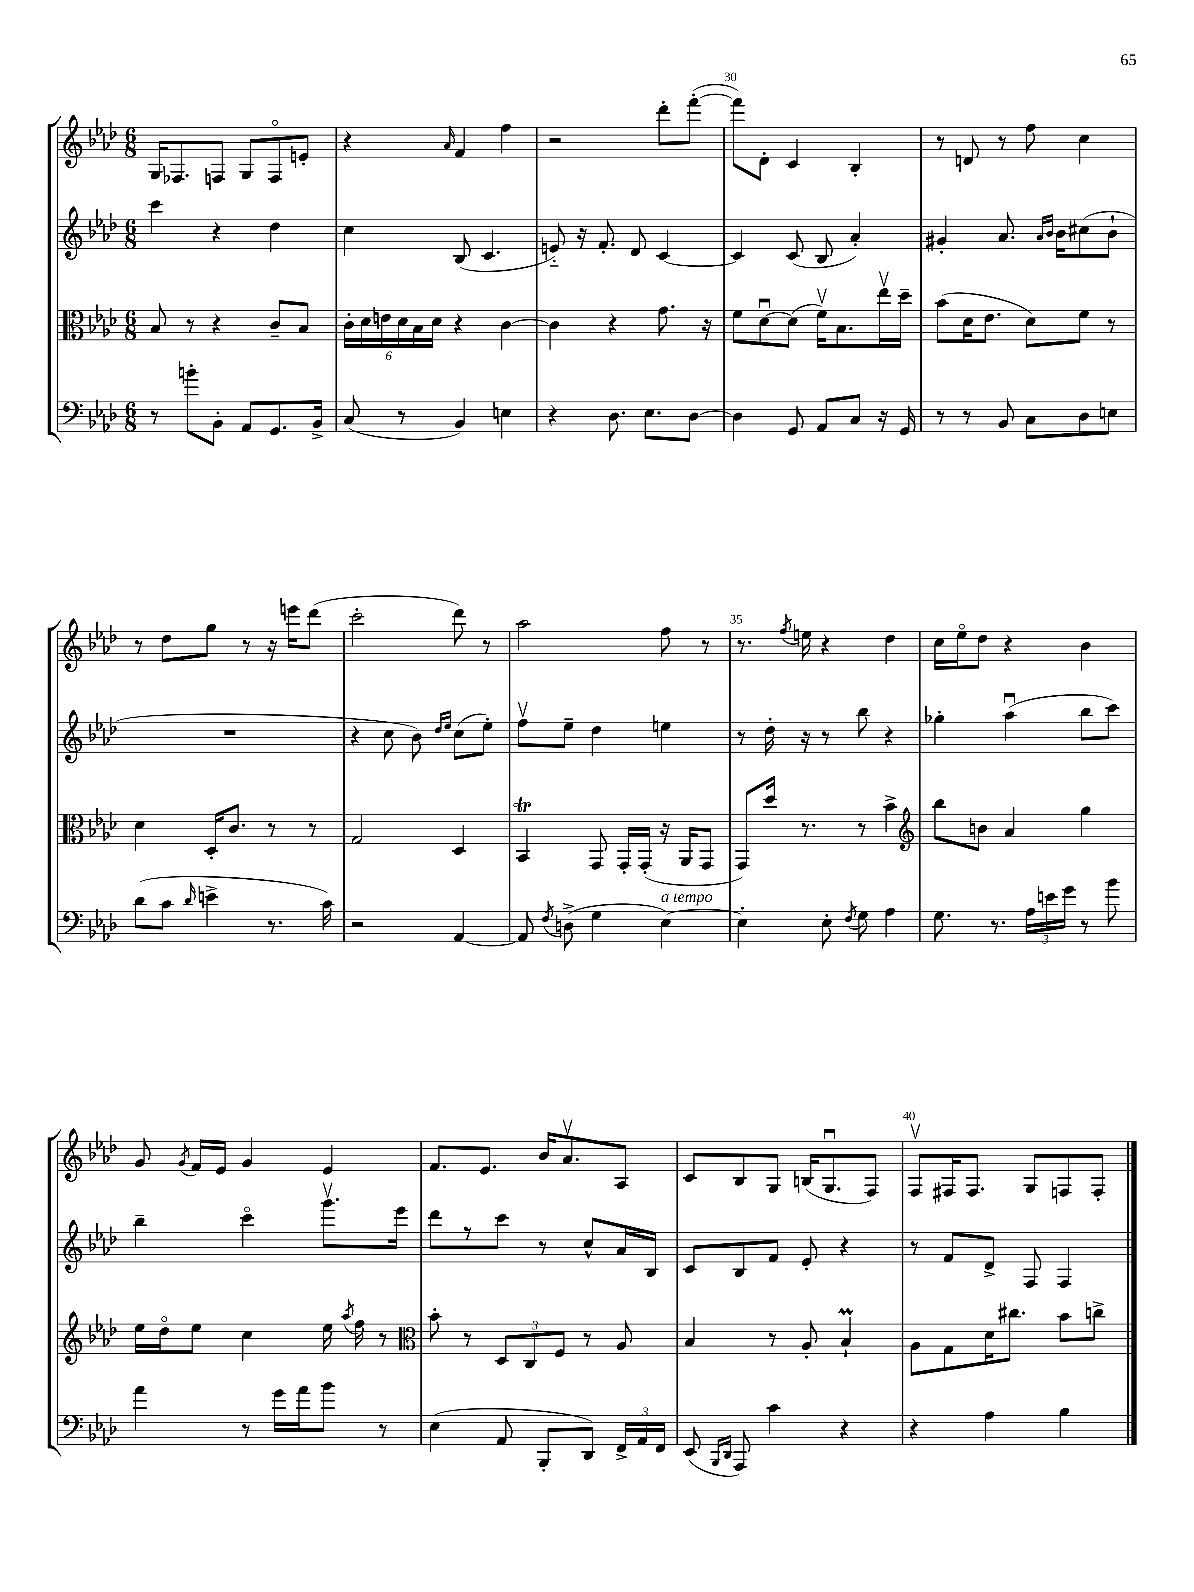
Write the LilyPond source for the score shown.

<<
\new StaffGroup <<
\new Staff = "s0" {
    \clef treble \key aes \major \numericTimeSignature \time 6/8
    \autoBeamOff g16[ fes8. f8] g8[ f8\flageolet e'8]-. |
    r4 \grace { aes'16 } f'4 f''4 |
    r2 des'''8[-. f'''8]~-.( |
    f'''8[) des'8]-. c'4 bes4-. |
    r8 d'8 r8 f''8 c''4 |
    r8 des''8[ g''8] r8 r16 e'''16[ des'''8]( |
    c'''2-. des'''8) r8 |
    aes''2 f''8 r8 |
    r8. \acciaccatura { f''8 } e''16 r4 des''4 |
    c''16[ ees''16\flageolet des''8] r4 bes'4 |
    g'8 \acciaccatura { g'8 } f'16[ ees'16] g'4 ees'4 |
    f'8.[ ees'8.] bes'16[ aes'8.\upbow aes8] |
    c'8[ bes8 g8] b16[( g8.\downbow f8]) |
    f8[\upbow fis16 fis8.] g8[ f8 f8]-. \bar "|." |
}
\new Staff = "s1" {
    \clef treble \key aes \major \numericTimeSignature \time 6/8
    \autoBeamOff c'''4 r4 des''4 |
    c''4 bes8( c'4. |
    e'8-_) r16 f'8.-. des'8 c'4~ |
    c'4 c'8( bes8 aes'4-.) |
    gis'4-. aes'8. \grace { aes'16[ bes'16] } bes'16[ cis''8( bes'8]-! |
    R2. |
    r4 c''8 bes'8) \grace { des''16[ ees''16] } c''8[( ees''8]-.) |
    f''8[\upbow ees''8]-- des''4 e''4 |
    r8 des''16-. r16 r8 bes''8 r4 |
    ges''4-. aes''4\downbow( bes''8[ c'''8]) |
    bes''4-- c'''4\flageolet g'''8.[\upbow ees'''16] |
    des'''8[ r8 c'''8] r8 c''8[-^ aes'16 bes16] |
    c'8[ bes8 f'8] ees'8-. r4 |
    r8 f'8[ des'8]-> f8 f4 \bar "|." |
}
\new Staff = "s2" {
    \clef alto \key aes \major \numericTimeSignature \time 6/8
    \autoBeamOff bes8 r8 r4 c'8[-- bes8] |
    \tuplet 6/4 { c'16[-. des'16 e'16 des'16 bes16 des'16] } r4 c'4~ |
    c'4 r4 g'8. r16 |
    f'8[ des'8~\downbow des'8]( f'16[\upbow) bes8. ees''16\upbow des''16]-- |
    bes'8[( des'16 ees'8.] des'8[) f'8] r8 |
    des'4 des16[-. c'8.] r8 r8 |
    g2 des4 |
    bes,4\trill g,8 g,16[-. g,16]-.( r16 aes,16[ g,8] |
    g,8[) des''16] r8. r8 bes'4-> |
    \clef treble bes''8[ b'8] aes'4 g''4 |
    ees''16[ des''16\flageolet ees''8] c''4 ees''16 \acciaccatura { aes''8 } f''16 r8 |
    \clef alto bes'8-. r8 \tuplet 3/2 { des8[ c8 f8] } r8 aes8 |
    bes4 r8 aes8-. bes4-!\prall |
    aes8[ g8 des'16 cis''8.] bes'8[ c''8]-> \bar "|." |
}
\new Staff = "s3" {
    \clef bass \key aes \major \numericTimeSignature \time 6/8
    \autoBeamOff r8 b'8[-. bes,8]-. aes,8[ g,8. bes,16]-> |
    c8( r8 bes,4) e4 |
    r4 des8. ees8.[ des8]~ |
    des4 g,8 aes,8[ c8] r16 g,16 |
    r8 r8 bes,8 c8[ des8 e8] |
    des'8[( c'8] \grace { des'16 } e'4-> r8. c'16) |
    r2 aes,4~ |
    aes,8 \acciaccatura { f8 } d8->( g4 ees4~^\markup { \italic "a tempo" }) |
    ees4-. ees8-. \acciaccatura { f8 } g8 aes4 |
    g8. r8. \tuplet 3/2 { aes16[ e'16 g'16] } r8 bes'8 |
    aes'4 r8 g'16[ aes'16 bes'8] r8 |
    ees4( aes,8 bes,,8[-. des,8]) \tuplet 3/2 { f,16[-> aes,16 f,16] } |
    ees,8( \grace { bes,,16[ des,16] } aes,,8) c'4 r4 |
    r4 aes4 bes4 \bar "|." |
}
>>
>>
\layout { \context { \Score currentBarNumber = #27 \override BarNumber.break-visibility = ##(#f #t #t) barNumberVisibility = #(every-nth-bar-number-visible 5) } }
